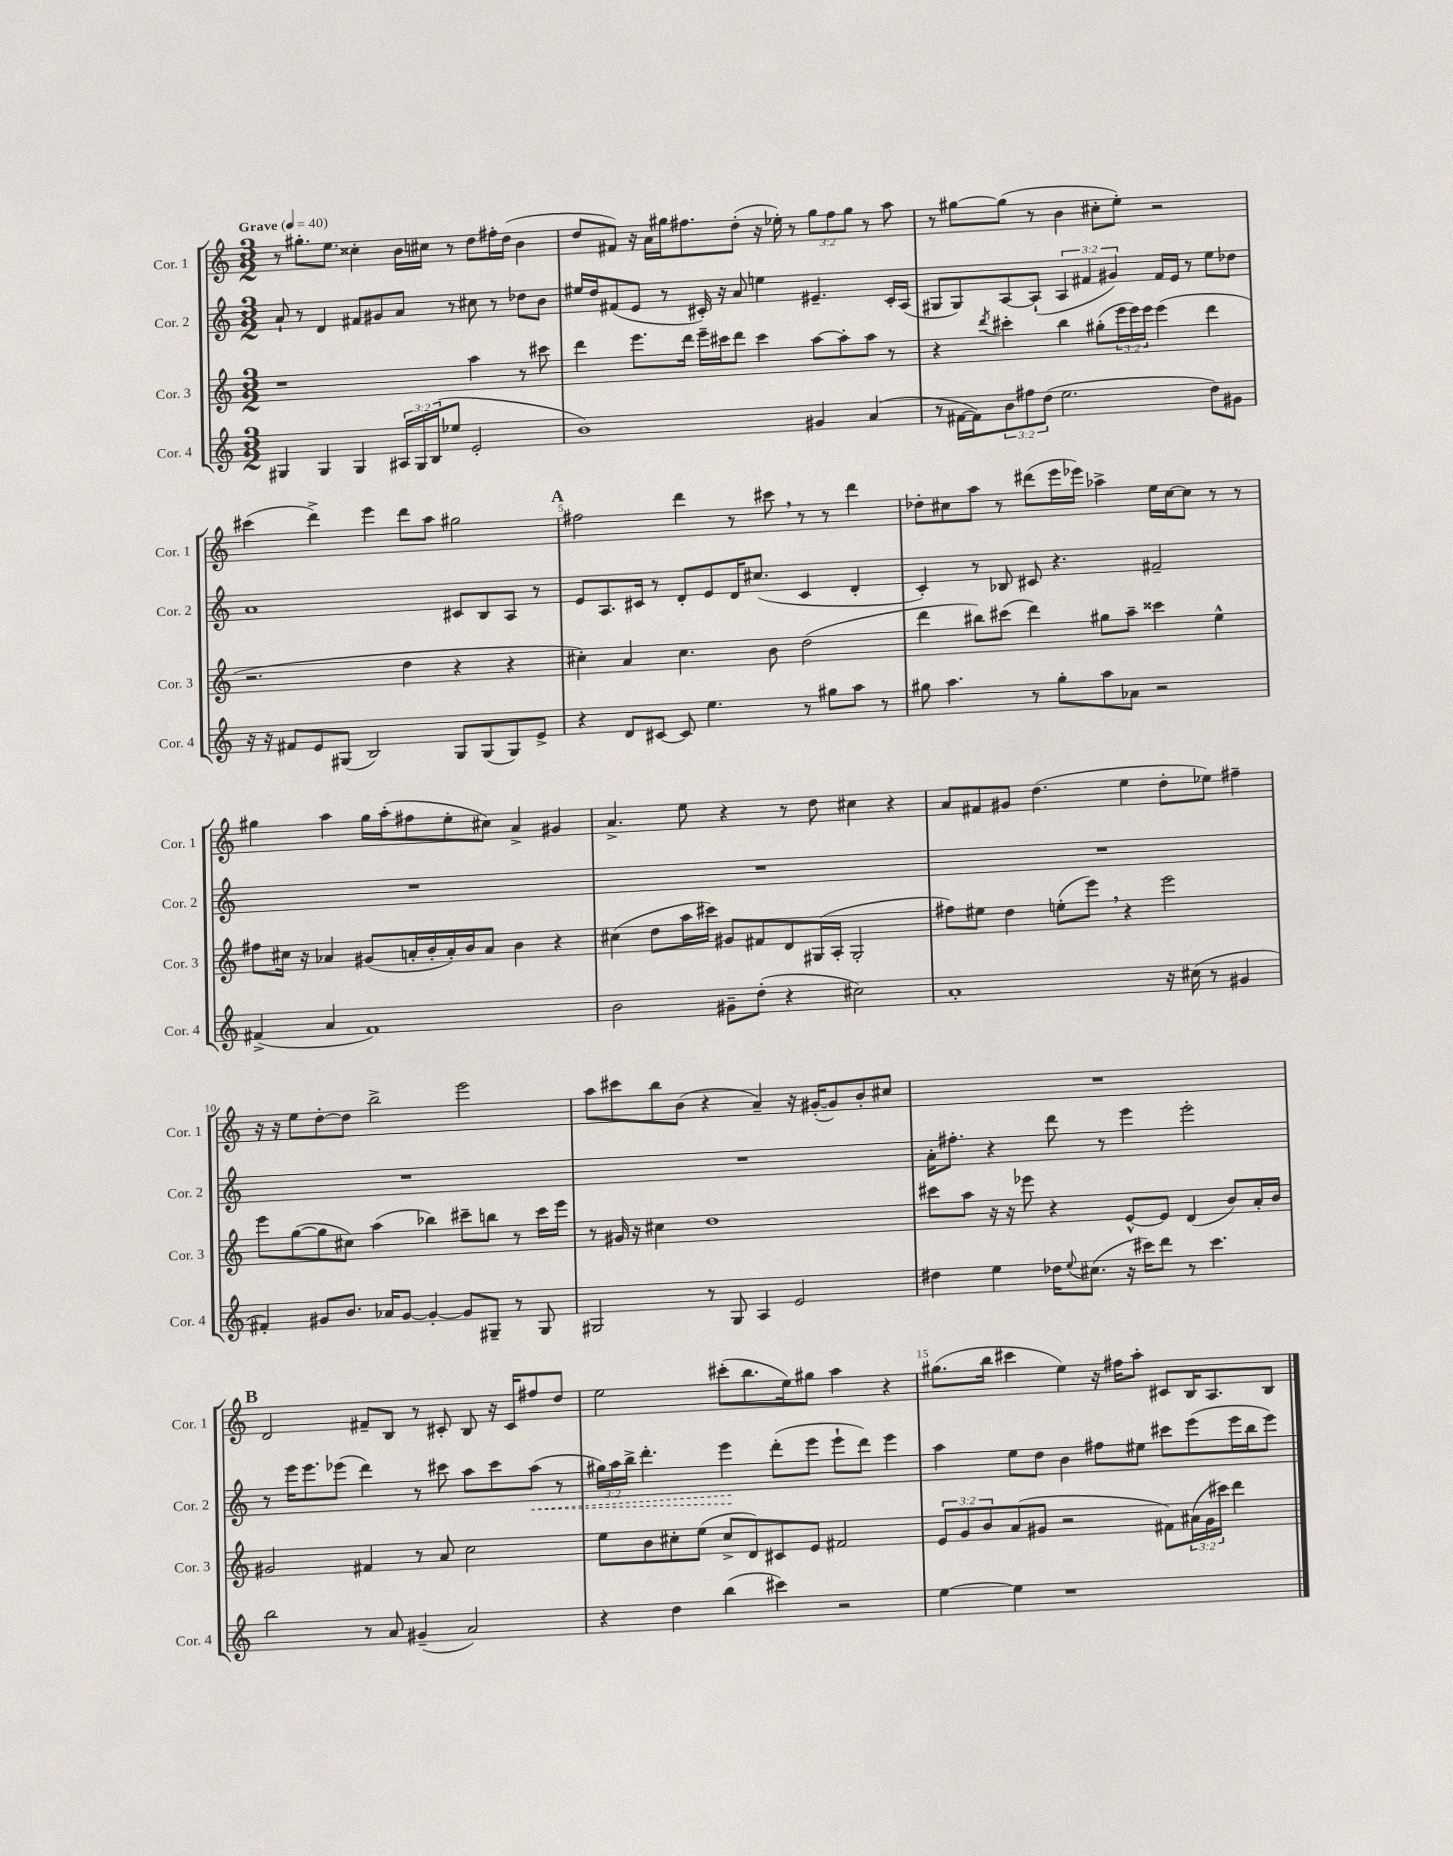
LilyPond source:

<<
\new StaffGroup <<
\new Staff = "s0" \with { instrumentName = "Cor. 1" shortInstrumentName = "Cor. 1" } {
    \clef treble \key c \major \numericTimeSignature \time 3/2 \override Staff.TupletNumber.text = #tuplet-number::calc-fraction-text \tempo "Grave" 4 = 40
    r8 gis''8.-. e''8. cisis''4-. b'16 cis''16 r8 d''8 fis''16-. d''16( b'4 |
    d''8 fis'8) r16 a'16 gis''16 fis''8. d''8-.( r16 ees''16-.) r8 \tuplet 3/2 { gis''8 fis''8 gis''8 } r8 a''8 |
    r8 gis''8~ gis''8( r8 b'4 cis''8-. e''8-.) r2 |
    cis'''4( d'''4->) e'''4 d'''8 a''8 gis''2 |
    \mark \markup { \bold "A" } fis''2 d'''4 r8 cis'''8 \breathe r8 r8 d'''4 |
    des''8-. cis''8 a''8 r8 dis'''8( e'''16 ees'''16) aes''4-> e''16 cis''16~ cis''8 r8 r8 |
    gis''4 a''4 gis''16 a''16-.( fis''8 e''8-. cis''8) a'4-> gis'4 |
    a'4.-> e''8 r4 r8 d''8 cis''4 r4 |
    a'8 fis'8 gis'8 d''4.( e''4 d''8-. ees''8) fis''4-- |
    r16 r16 e''8 d''8~-. d''8 b''2-> e'''2 |
    a''8 cis'''8 b''8 b'8( r4 a'4--) r16 gis'16~-.( gis'8) b'8-. cis''8 |
    R1. |
    \mark \markup { \bold "B" } d'2 fis'8-- b8 r8 cis'8-. b8 r16 cis'16 fis''8 d''8 |
    e''2 cis'''8-.( b''8. e''16) gis''8 a''4 r4 |
    gis''8.( b''16 cis'''4 e''4) r16 fis''16 a''8-. cis'8 b16 a8. b8 \bar "|." |
}
\new Staff = "s1" \with { instrumentName = "Cor. 2" shortInstrumentName = "Cor. 2" } {
    \clef treble \key c \major \numericTimeSignature \time 3/2 \override Staff.TupletNumber.text = #tuplet-number::calc-fraction-text
    a'8-! r8 d'4 fis'8 gis'8 a'8 r8 cis''8 r8 des''8 b'8 |
    eis''16 d''16 fis'8( e'8 r8 cis'16-.) r16 a'8 e''4 eis'4.-- cis'16-. a16( |
    gis8 gis8) a8~ a8-!( \tuplet 3/2 { a4 fis'4 gis'4) } fis'16 e'16 r8 e''8 des''8 |
    a'1 cis'8 b8 a8 r8 |
    \mark \markup { \bold "A" } e'8 a8. cis'16 r8 d'8-. e'8 d'16 cis''8.( cis'4 d'4-. |
    c'4-.) r8 bes8 cis'8 r4. fis'2-- |
    R1. |
    R1. |
    R1. |
    R1. |
    R1. |
    a'16-. fis''8.-. r4 d'''8 r8 e'''4 e'''2-. |
    \mark \markup { \bold "B" } r8 e'''16 e'''8. ees'''8( d'''4) r8 cis'''8 a''8 cis'''8 \once \override Hairpin.style = #'dashed-line a''8\<( r8 |
    \tuplet 3/2 { gis''16) a''16 b''16-> } d'''4.-. e'''4\! d'''8-.( e'''8 e'''8-! d'''8) e'''4 |
    a''4 e''8 d''8 b'4 fis''8 eis''8 cis'''8 e'''8( e'''16 b''16 e'''8) \bar "|." |
}
\new Staff = "s2" \with { instrumentName = "Cor. 3" shortInstrumentName = "Cor. 3" } {
    \clef treble \key c \major \numericTimeSignature \time 3/2 \override Staff.TupletNumber.text = #tuplet-number::calc-fraction-text
    r1 a''4 r8 cis'''8 |
    d'''4 e'''8. d'''16 e'''16-- cis'''16 d'''8 cis'''4 a''8~ a''8-. a''8 r8 |
    r4 \acciaccatura { d'''8 } cis'''4-. b''4 gis''8-.( \tuplet 3/2 { e'''16 e'''16) e'''16 } e'''4( d'''4 |
    r2. d''4 r4 r4 |
    \mark \markup { \bold "A" } cis''4-.) a'4 cis''4. b'8 d''2( |
    d'''4 bis''8) cis'''8( d'''4) gis''8 a''8-- cisis'''4 e''4-^ |
    fis''8 cis''16 r16 aes'4 gis'8( a'16-. b'16-. a'16-.) b'16 a'8 b'4 r4 |
    cis''4( d''8 a''16 cis'''16) gis'8 fis'8 d'8 gis16( a16-. gis2-. |
    fis''8) eis''8 d''4 e''8-.( e'''8) \breathe r4 e'''2 |
    e'''8 g''8~( g''8 cis''8) a''4( bes''4) cis'''8-- b''8 r8 cis'''16 e'''16 |
    r8 gis'16 r16 cis''4 d''1 |
    cis'''8 a''8 r16 r16 ees'''8 r4 e'8~-^ e'8 d'4( b'8) a'16-. b'16 |
    \mark \markup { \bold "B" } gis'2 fis'4 r8 a'8 c''2 |
    e''8 b'8 cis''8-. e''8( cis''8-> d'8) cis'8 e'8 fis'2 |
    \tuplet 3/2 { e'8 g'8 b'8 } a'8( gis'8 r2 fis'8) \tuplet 3/2 { ais'16( gis'16 cis'''16) } d'''4 \bar "|." |
}
\new Staff = "s3" \with { instrumentName = "Cor. 4" shortInstrumentName = "Cor. 4" } {
    \clef treble \key c \major \numericTimeSignature \time 3/2 \override Staff.TupletNumber.text = #tuplet-number::calc-fraction-text
    gis4 gis4 gis4 \tuplet 3/2 { ais16 gis16 b16( } ees''8 e'2-. |
    b'1) gis'4 a'4( |
    r8 fis'16~ fis'16) \tuplet 3/2 { b'8 fis''8 d''8( } e''2. d''8) gis'8 |
    r16 r16 fis'8 e'8 gis8( b2) gis8 gis8( gis8) e'8-> |
    \mark \markup { \bold "A" } r4 d'8 cis'8~ cis'8 e''4. r8 gis''8 a''8 r8 |
    gis''8 a''4. r8 gis''8-. a''8 aes'8 r2 |
    fis'4->( a'4 fis'1) |
    b'2 gis'8-- d''8-.( r4 cis''2) |
    a'1-. r16 cis''16( r8 gis'4 |
    fis'4-.) gis'8 b'8. aes'16 gis'8~ gis'4~-. gis'8 gis8-- r8 gis8 |
    gis2 r8 gis8 a4 e'2 |
    dis''4 e''4 des''16 \appoggiatura { e''8 } cis''8.( r16 cis'''16) d'''8 r8 cis'''4. |
    \mark \markup { \bold "B" } b''2 r8 a'8 gis'4--( a'2) |
    r4 d''4 b''4( cis'''4) r2 |
    e''4~ e''4 r1 \bar "|." |
}
>>
>>
\layout { \context { \Score \override BarNumber.break-visibility = ##(#f #t #t) barNumberVisibility = #(every-nth-bar-number-visible 5) } }
